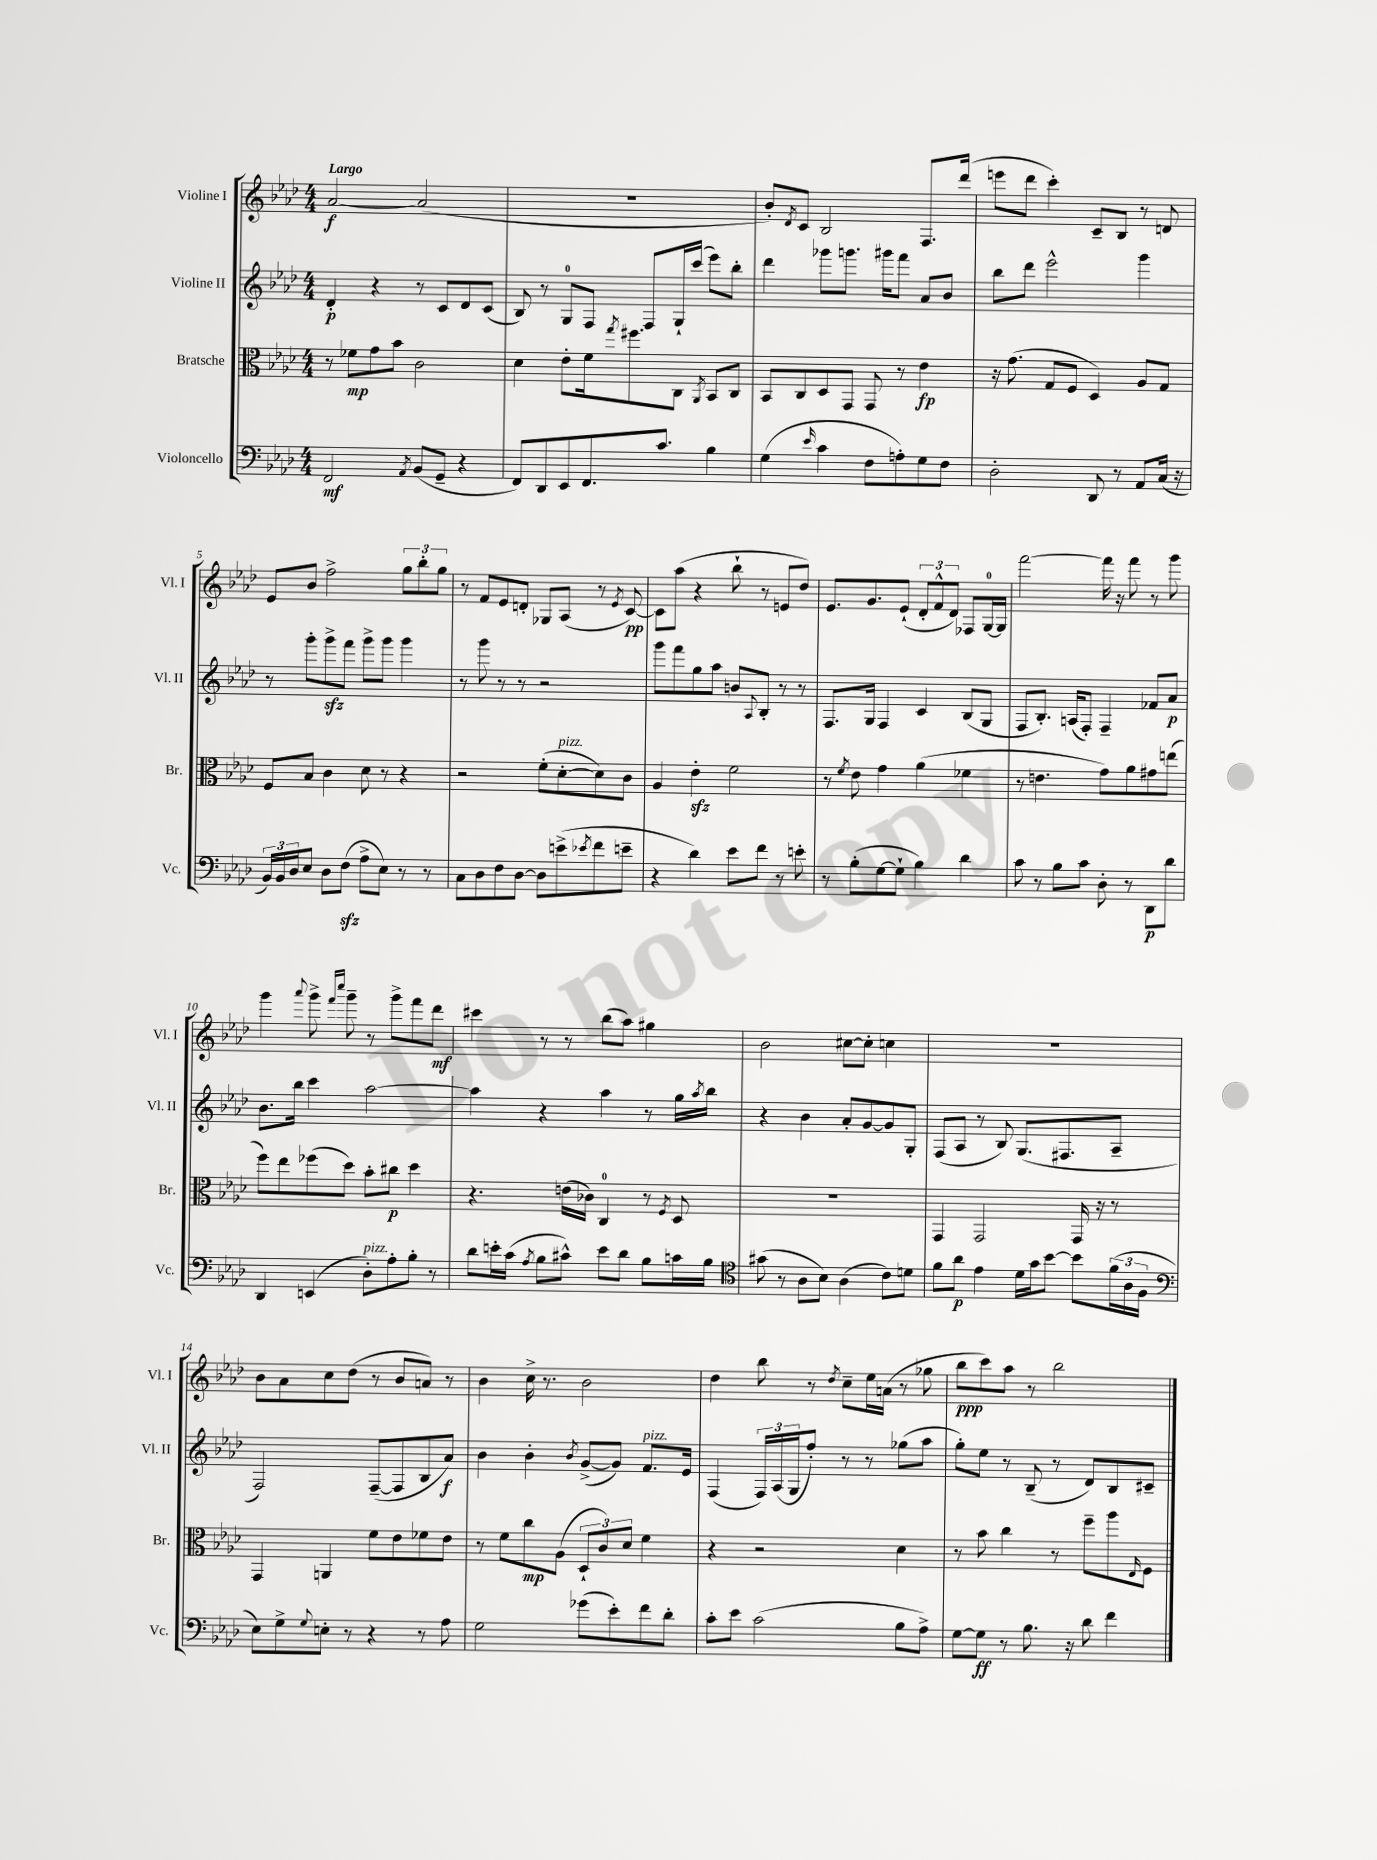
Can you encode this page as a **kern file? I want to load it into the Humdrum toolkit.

**kern	**kern	**kern	**kern
*staff4	*staff3	*staff2	*staff1
*clefF4	*clefC3	*clefG2	*clefG2
*k[b-e-a-d-]	*k[b-e-a-d-]	*k[b-e-a-d-]	*k[b-e-a-d-]
*M4/4	*M4/4	*M4/4	*M4/4
2FF	8r	4d-'	[2a-
.	8f-	.	.
.	8g	4r	.
.	8b-	.	.
8qAA-	.	.	.
(8BB-	2c	8r	(2a-]
8GG~	.	8c	.
4r	.	8d-	.
.	.	(8c	.
=	=	=	=
8FF)	4d-	8B-)	1r
8DD-	.	8r	.
8EE-	8e-'	8G	.
8.FF	16f	8F	.
.	8qgg	.	.
.	8.ff#	.	.
.	.	8F	.
8.c	.	.	.
.	8C	16G`	.
.	.	(16ccc	.
.	8qAA-	.	.
4B-	8BB-	8eee-)	.
.	8C	8bb-'	.
=	=	=	=
(4G	8BB-	4ddd-	8b-')
.	.	.	8qd-
.	8C	.	8c
16qqe-	.	.	.
4c	8D-	8ggg-	2B-
.	8GG	8.ggg	.
8F	8GG	.	.
.	.	16ggg#	.
8A')	8r	8fff	.
8G	4e-	8a-	8.F
8F	.	8b-	.
.	.	.	(16ddd-
=	=	=	=
2D-'	16r	8bb-	8eee
.	(8.g	.	.
.	.	8ddd-	8ddd-
.	8G	2eee-^^	4ccc')
.	8F	.	.
8DD-	4D-)	.	8c~
8r	.	.	8B-
8AA-	8A-	4ggg	8r
(16C	8G	.	8d
16r	.	.	.
=	=	=	=
24BB-)	8F	8r	8e-
24BB-	.	.	.
24D-	.	.	.
8E-	8B-	8ggg'	8b-
8D-	4c	8ggg^	2ff^
(8F	.	8fff	.
8A-^	8d-	8ggg^	.
8E-)	8r	8ggg	.
8r	4r	4ggg	12gg
.	.	.	12bb-'
8r	.	.	.
.	.	.	12gg
=	=	=	=
8C	2r	8r	8r
8D-	.	8ggg	8f
8F	.	8r	8e-
[8D-	.	8r	8d'
8D-]	(8f'	2r	8G-
(8e^	[8d-'	.	(8A-
8qe-	.	.	.
8f	8d-])	.	8r
.	.	.	8qe-
8e~	8c	.	[8c)
=	=	=	=
4r	4A-	8ggg	8c]
.	.	8fff	(8aa-
4d-)	4e-'	8gg	4r
.	.	8aa-	.
8e-	2f	8b	8bb-`
.	.	8qqA-	.
8f	.	8B-'	8r
8r	.	8r	8e
8e'	.	8r	8dd-)
=	=	=	=
8r	8r	8.F	8.e-
.	8qf	.	.
(8B-'	8e-	.	.
.	.	16G	8.g
[8G	4g	4F	.
8G`]	.	.	(8e-`
4B-)	(4a-	4c	12d-'
.	.	.	12f^^
.	.	.	12d-)
4d-	4f-	(8B-	8F-
.	.	8G	[16G
.	.	.	16G]
=	=	=	=
8c	8r	8F	[2fff
8r	4.e	8.B-')	.
8B-	.	.	.
.	.	(16A	.
8c	.	8F')	.
8D-'	8g)	4F~	16fff]
.	.	.	16r
8r	8a-	.	8fff
8DD-	8g#	8f-	8r
8d-	(8ee	8a-	8ggg
=	=	=	=
4DD-	8ff)	8.b-	4ggg
.	8ee-	.	.
.	.	16bb-	.
.	.	.	8qqaaa-
(4EE	(8ff-	4ccc	8ggg^
.	.	.	16qqfff
.	.	.	16qqcccc
.	8dd-)	.	8ggg~
8D-')	8b-'	[2aa-	8r
8A-'	8cc#	.	8ggg^
8B-'	4dd-	.	8fff
8r	.	.	8ddd-
=	=	=	=
8d-	4.r	4aa-]	4ccc#
16e'	.	.	.
(16c	.	.	.
8qA-	.	.	.
8B-	.	4r	8r
8c#^^)	(16e	.	8r
.	16c-)	.	.
8e	4C	4aa-	(8bb-
8d-	.	.	8aa-)
8B-	8r	8r	4gg#
.	8qF	.	.
16c	8D-	16gg	.
.	.	8qaa-	.
16B-	.	16bb-	.
=	=	=	=
*clefC4	*	*	*
(8g#	1r	4r	2b-
8r	.	.	.
8A-	.	4b-	.
8B-)	.	.	.
(4A-	.	8a-'	[8cc#
.	.	[8g	8cc#']
8c)	.	8g]	4cc
8d	.	8G'	.
=	=	=	=
8f	4GG	(8F	1r
8a-	.	8A-	.
4e-	2GG	8r	.
.	.	8B-)	.
16d-	.	(8.G	.
16g	.	.	.
[8b-	.	.	.
.	.	8.F#	.
8b-]	16GG	.	.
.	16r	.	.
(24f	8r	8A-~	.
24A-	.	.	.
24F	.	.	.
=	=	=	=
*clefF4	*	*	*
8E-)	4GG	2F)	8b-
8G^	.	.	8a-
8qqG	.	.	.
8E'	4AA	.	8cc
8r	.	.	(8dd-
4r	8f	([8F~	8r
.	8e-	8F]	8b-
8r	8f-	8B-	8a)
8A-	8e-	8a-)	8r
=	=	=	=
2G	8r	4b-	4b-
.	8f	.	.
.	8cc	4b-'	16cc^
.	.	.	8.r
.	(8A-	.	.
.	.	8qb-	.
(8g-	12D-`	([8g^	2b-
.	12c)	.	.
8e-')	.	8g])	.
.	12d-	.	.
8f	4f	8.f	.
8d-'	.	.	.
.	.	16e-	.
=	=	=	=
8c'	4r	(4F	4dd-
8e-	.	.	.
(2c	2r	24F)	8bb-
.	.	(24A-	.
.	.	24G	.
.	.	8ff')	8r
.	.	.	8qdd-
.	.	8r	8cc~
.	.	8r	16ee-
.	.	.	(16a
8B-	4d-	(8gg-	8r
8A-^)	.	8aa-	8gg-
=	=	=	=
[8G	8r	8gg')	8bb-
8G]	8b-	8ee-	8ccc)
8r	4cc	8r	8aa-
8.B-	.	(8B-~	8r
.	8r	8r	2bb-
16r	.	.	.
8d-	8ff~	8d-)	.
4f	8aa-	8B-	.
.	16qqE-	.	.
.	8F	8c#~	.
==	==	==	==
*-	*-	*-	*-
